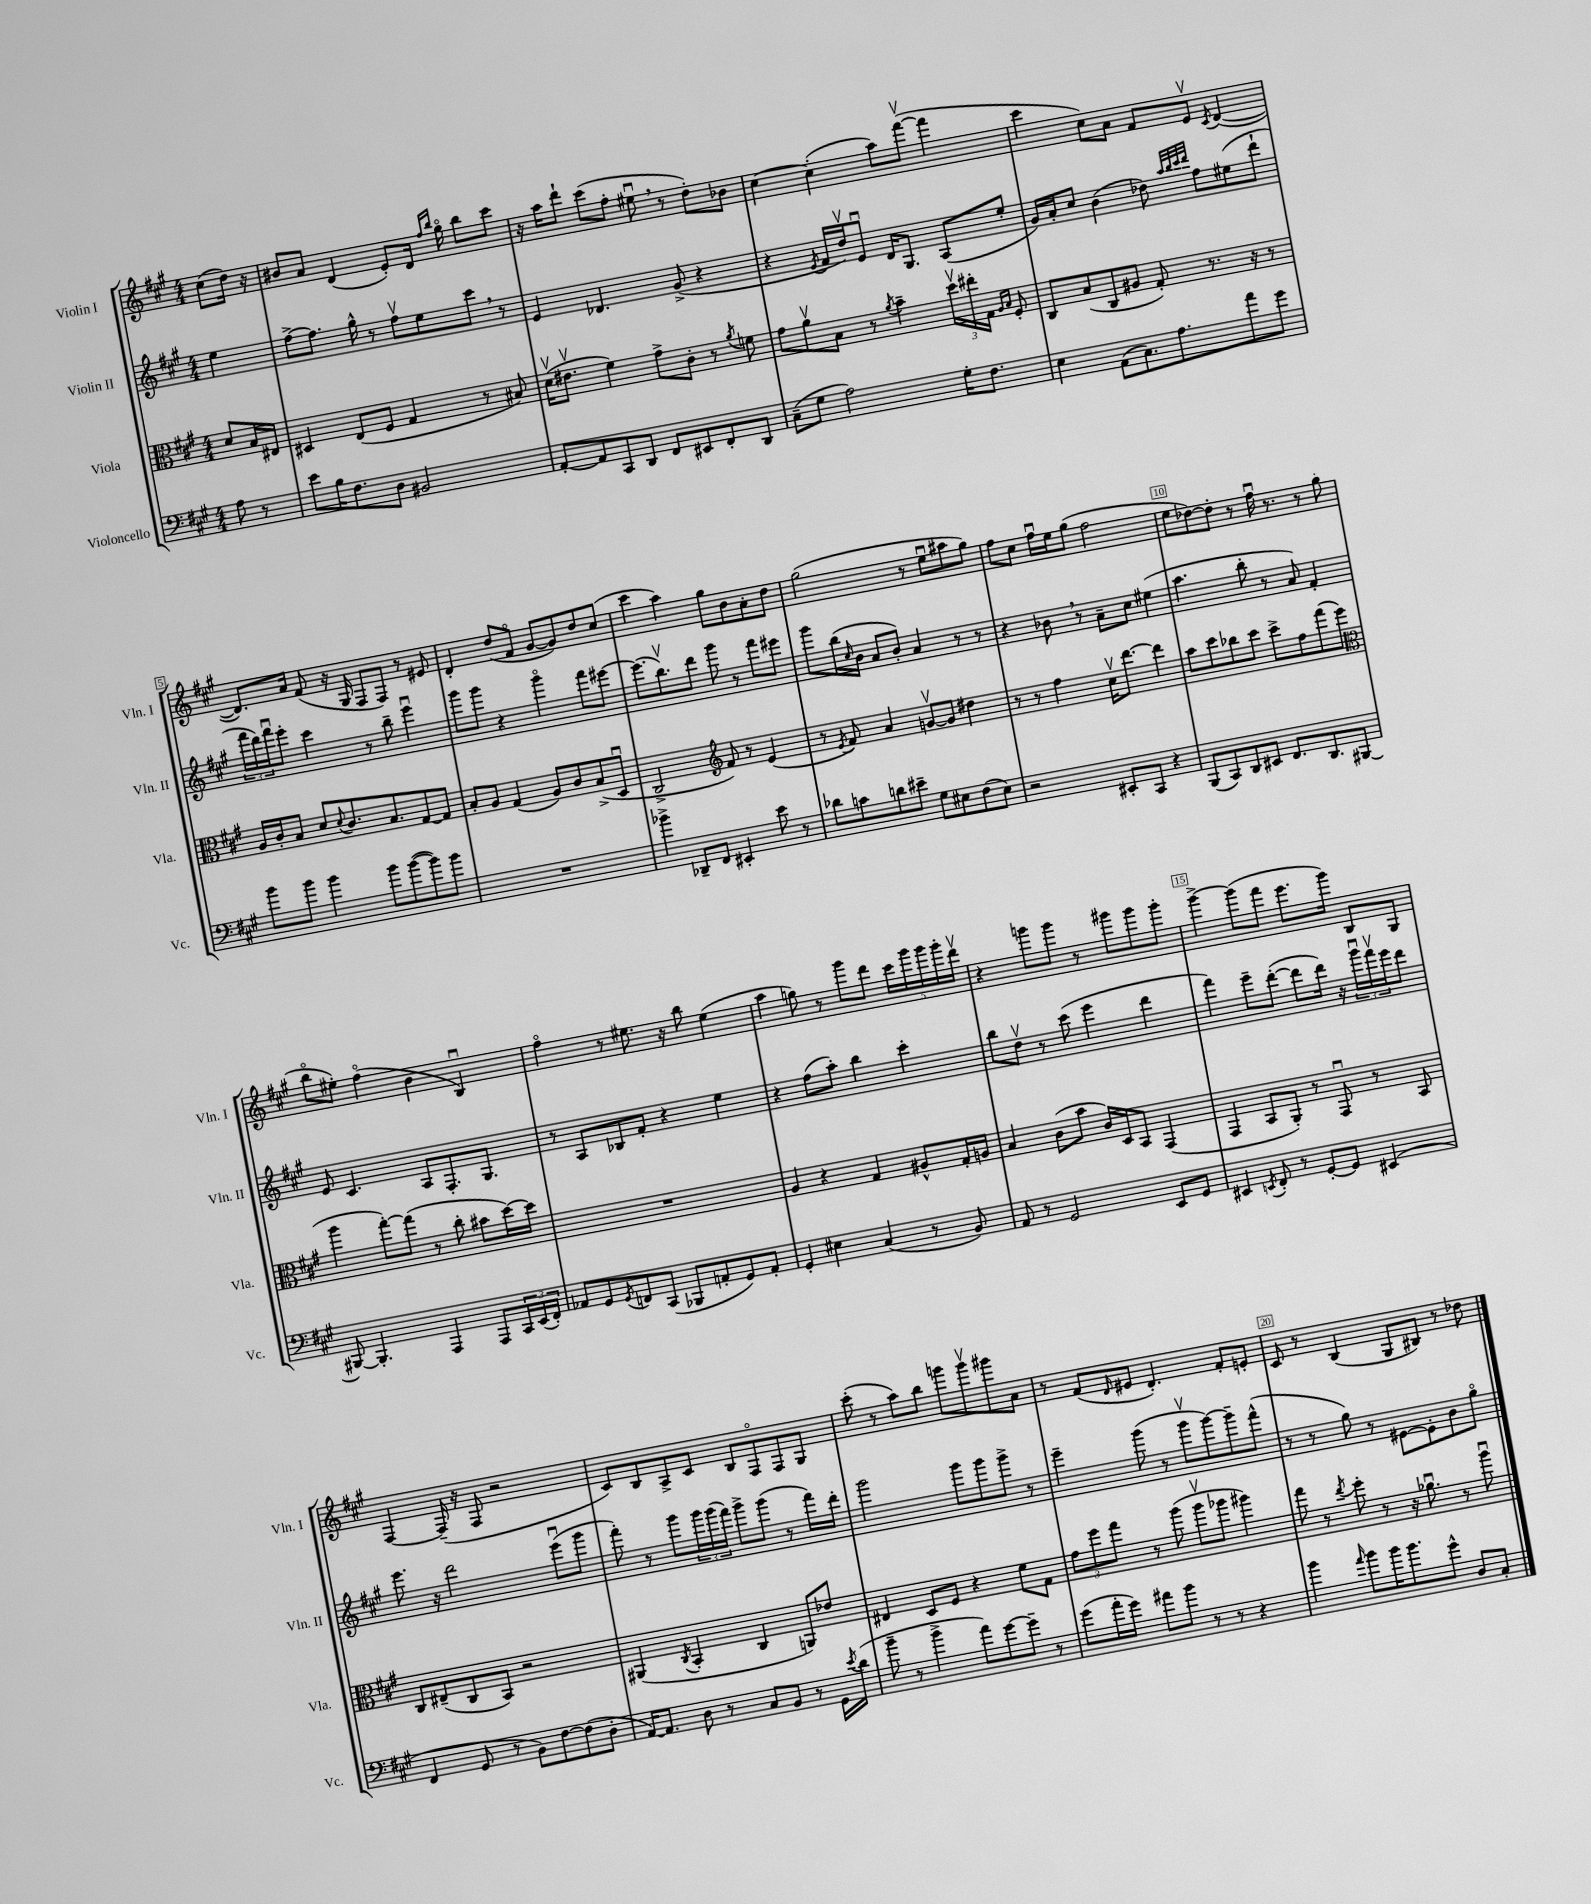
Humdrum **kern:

**kern	**kern	**kern	**kern
*staff4	*staff3	*staff2	*staff1
*clefF4	*clefC3	*clefG2	*clefG2
*k[f#c#g#]	*k[f#c#g#]	*k[f#c#g#]	*k[f#c#g#]
*M4/4	*M4/4	*M4/4	*M4/4
8A	8d	4ee	(8cc#
8r	16B	.	16dd)
.	16E#	.	16r
=	=	=	=
8e	4D#	[8ff#^	8b#
16B	.	8.ff#]	8a
8.F#	.	.	.
.	(8E	.	(4d
.	.	16gg#^^	.
8D	8F#	8r	.
2BB#	4G#	8ff#v	8e')
.	.	8ee	16d
.	.	.	16qqff#
.	.	.	16qqbb
.	.	.	16gg#o
.	8r	8ccc#	8bb
.	8B#)	8r	8ccc#
=	=	=	=
[8AA'	(16dv	4e	16r
.	8.e#v	.	16aa
8AA]	.	.	8ddd`
8CC#	4f#)	4.d-	(8ccc#
8DD	.	.	8ff#'
8FF#	8g#^	.	8ee#u
8EE#	8c#'	(8g#^	8r
8FF#'	8r	4r	8dd')
.	8qa	.	.
8DD	8f	.	8b-
=	=	=	=
(8C#~	8g#	4r	[4cc#
8G#	8av	.	.
.	.	8qe	.
2A)	8B	16f#	(4cc#']
.	.	16ddv)	.
.	8r	8eu	.
.	8qa	.	.
.	4b~	16d	8aa)
.	.	8.G#	.
.	.	.	([8fff#v
16G#'	24ddv	(8A	4fff#]
.	24ee#'	.	.
8.F#	.	.	.
.	24G#	.	.
.	16qqA	.	.
.	16qqB	.	.
.	8F#'	8ee'	.
=	=	=	=
4E	8C#	16g#)	4ccc#
.	.	16a'	.
.	(8B	8cc#	.
(8AA	8C#	(4b	8cc#)
8.C#)	8A#	.	8a
.	8G#')	8dd-)	8f#
8.A	.	.	.
.	.	32qqaa	.
.	.	32qqbb	.
.	.	32qqccc#	.
.	.	32qqddd	.
.	8.r	8ff#	8ev
.	.	.	8qc#
8a	.	(8ee#	([4d
.	16r	.	.
8g#	8r	8ddd`	.
=	=	=	=
8b	16A	24fff#	8.d])
.	.	24ddd)	.
.	16c#'	.	.
.	.	24fff#u	.
8b	8B	8eee'	.
.	.	.	16a
4b	8d	4ccc#	(8f#
.	8qqd	.	.
.	8.c#	.	16r
.	.	.	16G#
8b	.	8r	8F#
.	8.B	.	.
([8b	.	8bb~	8F#)
8b])	[8G#	4eeeu	8r
8b	8G#]	.	8e#
=	=	=	=
1r	8B'	8ggg#	4d'
.	8A	8ggg#	.
.	(4G#	4r	(8dd
.	.	.	8f#o
.	8A)	4ggg#o	[8g#
.	8c#	.	8g#])
.	(8B^	8fff#	8dd
.	8Du	[8eee#	(8cc#
=	=	=	=
4b-^	2C#^	(8.eee#]	4ccc#
.	.	8.bbv)	.
8DD-~	.	.	4aa)
8FF#	.	8ddd	.
*	*clefG2	*	*
4EE#'	8f#)	8ggg#	8gg#
.	8r	8r	8b
8e	(4e	8fff#	8a'
8r	.	8eee#	8dd
=	=	=	=
8d-	8r	8ggg#	(2gg#
.	8qe	.	.
8c	8f#)	(16bb	.
.	.	16qqcc#	.
.	.	16b	.
8d	4a	8a	.
8e#~	.	8b')	.
8G#	[8gv	4a	8r
8E#	8g]	.	8eeu
(8F#	4dd#	8r	8aa#
8E#)	.	8r	8gg#)
=	=	=	=
2r	8r	4r	8ff#
.	8r	.	8cc#
.	4ff#	8b-	16ff#u
.	.	.	16ee
.	.	8r	(8gg#
8EE#'	16cc#v	8a~	2ff#
.	[8.ddd	.	.
8CC#	.	8cc#	.
4r	4ddd]	(4ee#	.
=	=	=	=
(8BBB	8aa	4.aa	8ee
8CC#)	8ccc#	.	[8dd-)
8DD	8bb-	.	8dd-']
8EE#	8ccc#	8bb'	8r
8.FF#	8ccc#^	8r	16ff#u
.	.	.	8.r
.	8ff#	8a)	.
8.DD	.	.	.
.	(8fff#	4f#'	8r
[8BBB#	8eee	.	(8gg#
=	=	=	=
*	*clefC3	*	*
8BBB#_	4aa	8e	8bbo
4.BBB#']	.	4.c#	8ee#')
.	[8gg#')	.	(4ff#o
.	(8gg#]	.	.
4AAA	8r	8A	4b
.	8cc#'	8.F#'	.
8AAA	8b#	.	4Bu)
.	.	8.G#	.
24CC#	[16dd)	.	.
(24EE	.	.	.
.	16dd]	.	.
24FF#')	.	.	.
=	=	=	=
8AA-	1r	8r	4ff#o
8GG#	.	8A	.
8qGG#	.	.	.
8FF	.	8B-	8r
(8CC#	.	8f#'	8.ee#
8BBB-	.	4r	.
.	.	.	16r
8AA'	.	.	8bb
8GG#)	.	4ee	(4ee#
8AA'	.	.	.
=	=	=	=
4GG#'	4A	4r	4aa
4E#	4r	(8ff#	8gg)
.	.	8aa')	8r
(4C#	4G#	4bb	8ggg#
.	.	.	8ddd
8r	8A#^^	4ccc#'	20ccc#
.	.	.	20ggg#
.	.	.	20ggg#
8BB)	16G#'	.	.
.	.	.	20ggg#'
.	16A	.	.
.	.	.	20dddv
=	=	=	=
8AA	4B	8bb	4r
8r	.	8ddv	.
2GG#	(8c#	8r	8ggg
.	8b	(8ccc#	8ggg
.	16c#)	4eee	8r
.	16D	.	.
.	8BB	.	8ggg#
8EE	(4GG#	4ddd	8ggg#
8GG#	.	.	8ggg#'
=	=	=	=
4EE#	4GG#	4fff#)	[4ggg#^
8qEE	.	.	.
8FF#'	8BB	8eee~	(8ggg#]
8r	8AA')	([8ddd'	8fff#
[8GG#'	8r	8ddd]	8.eee
8GG#]	8GG#u	16ddd)	.
.	.	16r	16ggg#)
(4EE#	8r	24ggg#u	8B
.	.	24fff#v	.
.	.	24eee	.
.	8BB	8ddd	8G#
=	=	=	=
4FF#	8C#	8.eee	[4F#
.	(8E#~	.	.
.	.	16r	.
8GG#	8C#	2ddd	(16F#~]
.	.	.	16r
8r	8BB)	.	8F#
8BB)	2r	.	2r
[8F#	.	.	.
(8F#]	.	(8eeeu	.
8D'	.	8ggg#	.
=	=	=	=
[16AA)	(4AA#	8fff#')	8c#)
8.AA]	.	.	.
.	.	8r	8B
.	8qC#	.	.
8D	4BB'	8ggg#	8A^
8r	.	24ggg#	8c#
.	.	(24ggg#	.
.	.	24fff#)	.
8C#	4C#	8ggg#^	8B
8BB	.	(8ggg#	8F#o
8r	8AA)	8r	8F#
16GG#	8e-	16fff#)	8G#
8qe	.	.	.
(16d	.	16ddd'	.
=	=	=	=
8b~	4E#	2ggg#	(8ccc#'
8r	.	.	8r
4b^	8D	.	8aa)
.	8F#	.	8bb
8a)	4r	8ggg#	8ggg
[8g#	.	8ggg#	8gggv
8g#~]	8f#	8ggg#^	8ggg#
8r	8G#	8r	8a
=	=	=	=
(8g#	12g#	4eee~	8r
.	12ff#	.	.
16a'	.	.	(8f#
.	12gg#	.	.
16g#)	.	.	.
.	.	.	16qqd
8a#	8r	(8ggg#	8e#
8b	(8aa	8r	4.d')
8r	8aav	8ggg#v	.
8r	8aa-	[8ggg#)	.
4r	4aa#)	8ggg#~]	8f#'
.	.	(8fff#^^	8e'
=	=	=	=
4b	8gg#	8r	8c#
.	8r	8r	8r
16qqa	8qee	.	.
8b	8ff#'	8gg#)	(4B
16b	8r	8r	.
8.b	.	.	.
.	16r	[8e#	8G#
.	8.a-u	.	.
8g#^^	.	8e#']	8B#)
8D	8r	8b	8r
8C#'	8aau	8gg#o	8dd-
==	==	==	==
*-	*-	*-	*-
